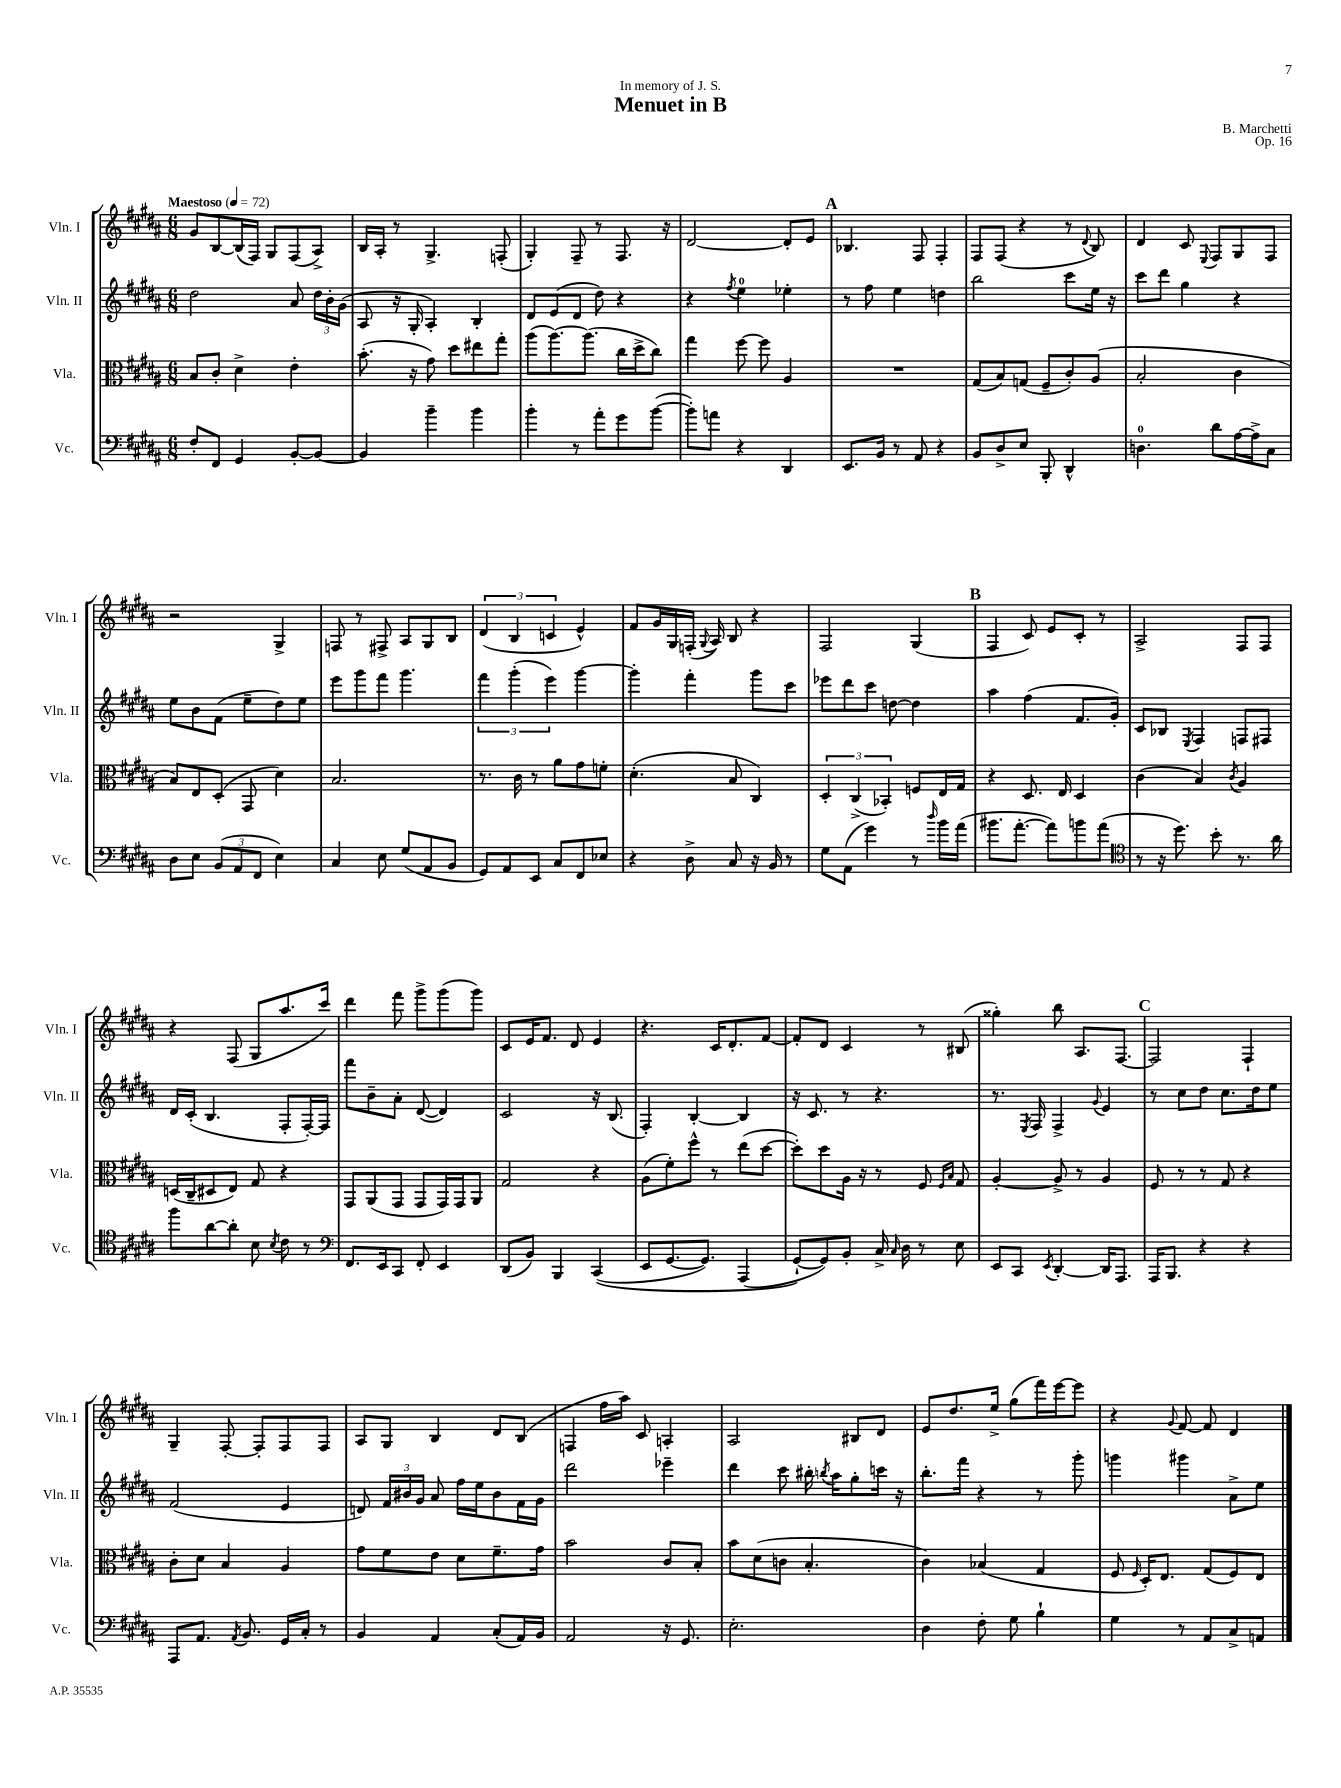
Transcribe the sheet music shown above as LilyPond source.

\header { title = "Menuet in B" composer = "B. Marchetti" dedication = "In memory of J. S." opus = "Op. 16" }
<<
\new StaffGroup <<
\new Staff = "s0" \with { instrumentName = "Vln. I" shortInstrumentName = "Vln. I" } {
    \clef treble \key b \major \numericTimeSignature \time 6/8 \tempo "Maestoso" 4 = 72
    \autoBeamOff gis'8[ b8~ b16( fis16]) gis8[ fis8( ais8]->) |
    b16[ ais16]-. r8 gis4.-> f8-.( |
    gis4-.) fis8-- r8 fis8. r16 |
    dis'2~ dis'8[-. e'8] |
    \mark \markup { \bold "A" } bes4. fis8 fis4-. |
    fis8[ fis8]( r4 r8 \appoggiatura { dis'8 } b8) |
    dis'4 cis'8 \appoggiatura { e8 } fis8[ gis8 fis8] |
    r2 gis4-> |
    f8 r8 fis8-> ais8[ gis8 b8] |
    \tuplet 3/2 { dis'4( b4 c'4 } e'4-^) |
    fis'8[ gis'16 gis16 f16]-.( \appoggiatura { gis8 } ais16) b8 r4 |
    fis2 gis4( |
    \mark \markup { \bold "B" } fis4 cis'8) e'8[ cis'8]-. r8 |
    ais2-> fis8[ fis8] |
    r4 fis8( gis8[ ais''8. cis'''16]) |
    dis'''4 fis'''8 gis'''8[-> gis'''8( gis'''8]) |
    cis'8[ e'16 fis'8.] dis'8 e'4 |
    r4. cis'16[ dis'8.-. fis'8]~ |
    fis'8[-. dis'8] cis'4 r8 bis8( |
    gisis''4-.) b''8 ais8.[ fis8.]~ |
    \mark \markup { \bold "C" } fis2 fis4-! |
    gis4-- fis8~-. fis8[-. fis8 fis8] |
    ais8[ gis8] b4 dis'8[ b8]( |
    f4 fis''16[ ais''16]) cis'8 a4-. |
    ais2 bis8[ dis'8] |
    e'8[ dis''8. e''16]-> gis''8[( fis'''16) e'''16~ e'''8] |
    r4 \appoggiatura { gis'8 } fis'8~ fis'8 dis'4 \bar "|." |
}
\new Staff = "s1" \with { instrumentName = "Vln. II" shortInstrumentName = "Vln. II" } {
    \clef treble \key b \major \numericTimeSignature \time 6/8
    \autoBeamOff dis''2 ais'8 \tuplet 3/2 { dis''16[ b'16-. gis'16]( } |
    ais8 r16 gis16-. ais4-.) b4-. |
    dis'8[ e'8( dis'8] dis''8) r4 |
    r4 \acciaccatura { fis''8 } e''4-0 ees''4-. |
    \mark \markup { \bold "A" } r8 fis''8 e''4 d''4 |
    b''2 cis'''8[ e''16] r16 |
    cis'''8[ dis'''8] gis''4 r4 |
    e''8[ b'8 fis'8]( e''8[-- dis''8) e''8] |
    e'''8[ gis'''8 fis'''8] gis'''4. |
    \tuplet 3/2 { fis'''4 gis'''4-.( e'''4) } gis'''4~ |
    gis'''4-. fis'''4-. gis'''8[ cis'''8] |
    ees'''8[ dis'''8 cis'''8] d''8~ d''4 |
    \mark \markup { \bold "B" } ais''4 fis''4( fis'8.[ gis'16]-.) |
    cis'8[ bes8] \acciaccatura { e8 } fis4 f8[ fis8] |
    dis'16[ cis'16]-.( b4. fis8[-. fis16~-.) fis16] |
    fis'''8[ b'8-- ais'8]-. dis'8~( dis'4) |
    cis'2 r16 b8.( |
    fis4-.) b4~-. b4 |
    r16 cis'8. r8 r4. |
    r8. \acciaccatura { e8 } fis16 fis4-> \appoggiatura { gis'8 } e'4 |
    \mark \markup { \bold "C" } r8 cis''8[ dis''8] cis''8.[ dis''16 e''8] |
    fis'2( e'4 |
    d'8) \tuplet 3/2 { fis'16[ bis'16 gis'16] } ais'8 fis''16[ e''16 bis'8 fis'16 gis'16] |
    dis'''2 ees'''4-- |
    dis'''4 cis'''8 bis''16-. \acciaccatura { b''8 } ais''16[ gis''8-. c'''16] r16 |
    b''8.[-. fis'''16] r4 r8 gis'''8-. |
    g'''4 gis'''4 ais'8[-> e''8] \bar "|." |
}
\new Staff = "s2" \with { instrumentName = "Vla." shortInstrumentName = "Vla." } {
    \clef alto \key b \major \numericTimeSignature \time 6/8
    \autoBeamOff b8[ cis'8]-. dis'4-> e'4-. |
    b'8.-.( r16 gis'8) dis''8[ eis''8 gis''8]-. |
    ais''8[( ais''8.~) ais''8.]( cis''16[ dis''16-> cis''8]) |
    gis''4 fis''8~ fis''8 ais4 |
    \mark \markup { \bold "A" } R2. |
    gis8[( b8) g8]( fis8[-- cis'8-.) ais8]( |
    b2-. cis'4 |
    b8[) e8 dis8]-.( gis,8 dis'4) |
    b2. |
    r8. cis'16 r8 ais'8[ gis'8 f'8]-. |
    dis'4.-.( b8 cis4) |
    \tuplet 3/2 { dis4-. cis4->( bes,4-.) } f8[ e16 gis16] |
    \mark \markup { \bold "B" } r4 dis8. e16 dis4 |
    cis'4( b4) \acciaccatura { cis'8 } ais4 |
    d16[( cis16-- dis8 e8]) gis8 r4 |
    gis,8[ ais,8( gis,8] gis,8[ gis,16) gis,16 ais,8] |
    gis2 r4 |
    ais8[( fis'8-.) fis''8]-^ r8 e''8[( dis''8]~ |
    dis''8[-.) dis''8 ais16] r16 r8 fis8 \grace { fis16[ b16] } gis8 |
    ais4~-. ais8-> r8 ais4 |
    \mark \markup { \bold "C" } fis8 r8 r8 gis8 r4 |
    cis'8[-. dis'8] b4 ais4 |
    gis'8[ fis'8 e'8] dis'8[ fis'8.-- gis'16] |
    b'2 cis'8[ b8]-. |
    b'8[ dis'8( c'8] b4.-. |
    cis'4) bes4( gis4 |
    fis8 \grace { fis16 } dis16[-.) e8.] gis8[( fis8) e8] \bar "|." |
}
\new Staff = "s3" \with { instrumentName = "Vc." shortInstrumentName = "Vc." } {
    \clef bass \key b \major \numericTimeSignature \time 6/8
    \autoBeamOff fis8[-. fis,8] gis,4 b,8[~-. b,8]~ |
    b,4 b'4-- b'4 |
    b'4-. r8 ais'8[-. gis'8 b'8]~( |
    b'8[-.) a'8] r4 dis,4 |
    \mark \markup { \bold "A" } e,8.[ b,16] r8 ais,8 r4 |
    b,8[ dis8-> e8] b,,8-. dis,4-^ |
    d4.-0 dis'8[ ais16~ ais16-> cis8] |
    dis8[ e8] \tuplet 3/2 { b,8[( ais,8 fis,8] } e4) |
    cis4 e8 gis8[( ais,8 b,8] |
    gis,8[) ais,8 e,8] cis8[ fis,8 ees8] |
    r4 dis8-> cis8 r16 b,16 r8 |
    gis8[ ais,8]( gis'4) r8 \grace { dis''16 } b'16[ ais'16]( |
    \mark \markup { \bold "B" } bis'8.[ ais'8.]~-. ais'8[) b'8 ais'8]( |
    \clef tenor r8 r16 dis''8.) b'8-. r8. ais'16 |
    fis''8[ ais'8~ ais'8]-. b8 \acciaccatura { b8 } cis'8 r8 |
    \clef bass fis,8.[ e,16 cis,8] fis,8-. e,4 |
    dis,8[( b,8]) b,,4 cis,4(\( |
    e,8[ gis,8.~ gis,8.]) ais,,4( |
    gis,8[~-!\) gis,8) b,8]-. cis16-> \grace { cis16 } dis16 r8 e8 |
    e,8[ cis,8] \acciaccatura { e,8 } dis,4~-. dis,16[ ais,,8.] |
    \mark \markup { \bold "C" } ais,,16[ b,,8.] r4 r4 |
    ais,,8[ ais,8.] \acciaccatura { ais,8 } b,8. gis,16[ cis16]-. r8 |
    b,4 ais,4 cis8[-.( ais,16) b,16] |
    ais,2 r16 gis,8. |
    e2.-. |
    dis4 fis8-. gis8 b4-! |
    gis4 r8 ais,8[ cis8-> a,8] \bar "|." |
}
>>
>>
\layout { \context { \Score \remove "Bar_number_engraver" } }
